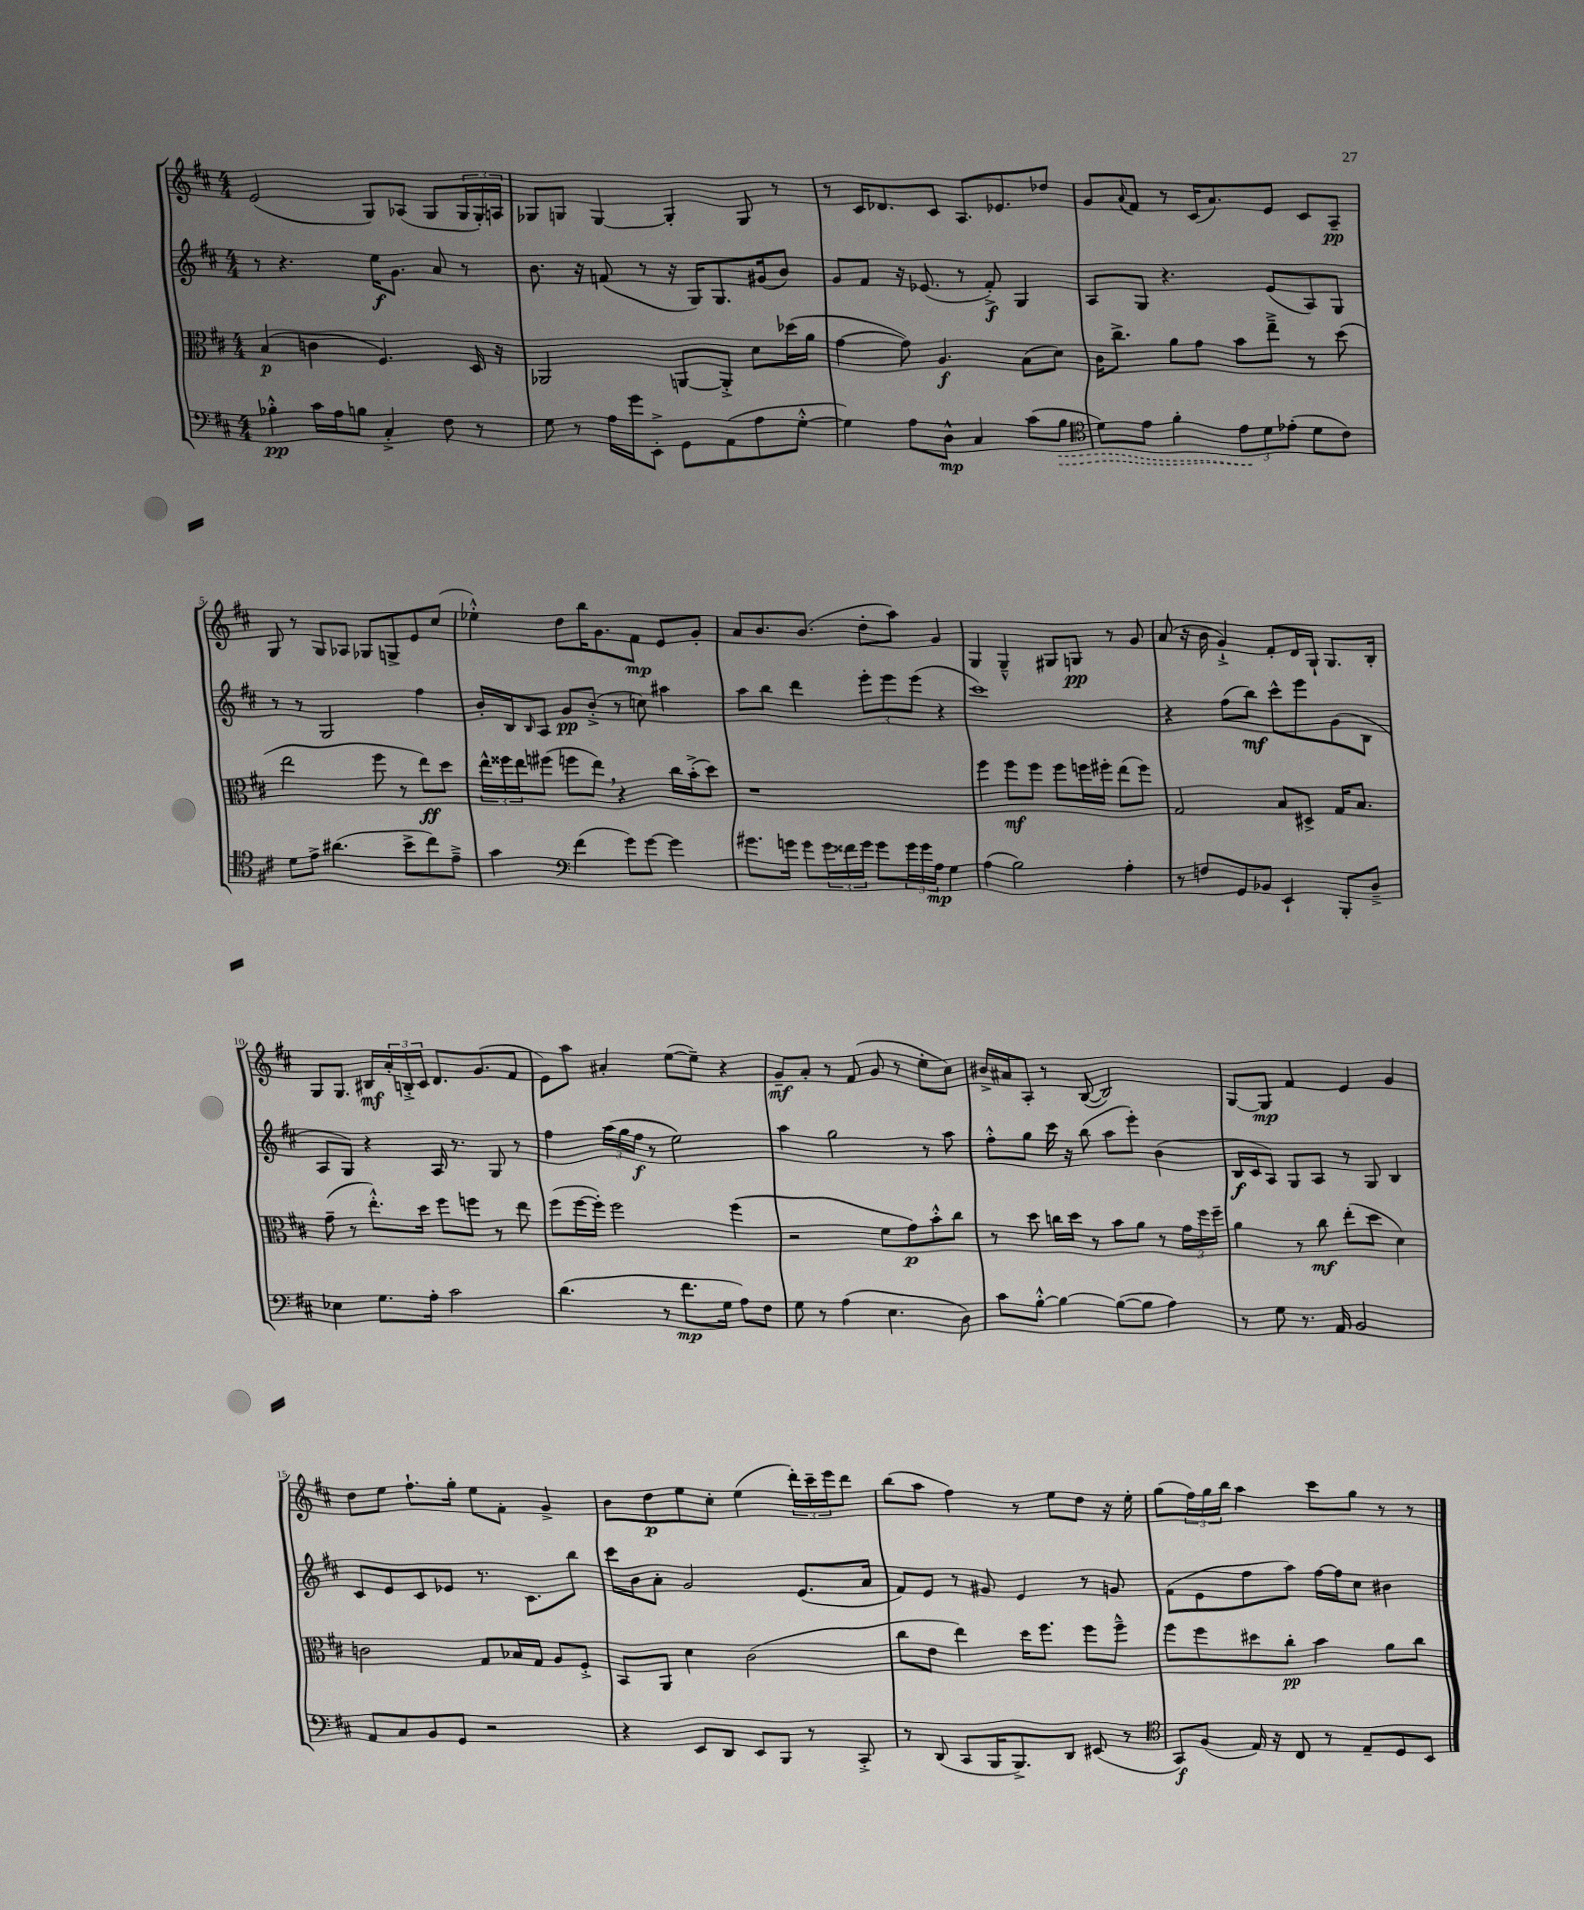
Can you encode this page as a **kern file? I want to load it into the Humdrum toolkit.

**kern	**kern	**kern	**kern
*staff4	*staff3	*staff2	*staff1
*clefF4	*clefC3	*clefG2	*clefG2
*k[f#c#]	*k[f#c#]	*k[f#c#]	*k[f#c#]
*M4/4	*M4/4	*M4/4	*M4/4
4B-'^^	(4B	8r	(2e
.	.	4.r	.
16c#	4c	.	.
16A	.	.	.
8B	.	.	.
4C#'^	4.F#)	16ee	8G)
.	.	8.g	.
.	.	.	(8A-
8F#	.	8a	8G
8r	16D	8r	24G
.	.	.	24G')
.	16r	.	.
.	.	.	24A
=	=	=	=
8G	2AA-	8.b	8G-
8r	.	.	8G
.	.	16r	.
16A	.	(8f	[4G
16g	.	.	.
8EE'^	.	8r	.
8GG	[8AA	16r	4G']
.	.	16G)	.
(8AA	8AA'^]	8.G	.
8A	8d	.	8G
.	.	(16g#	.
[8G'^^	(16dd-	8b)	8r
.	16a	.	.
=	=	=	=
4G])	[4g	8g	8r
.	.	8f#	16c#
.	.	.	8.d-
8A	8g])	16r	.
.	.	(8.e-	.
8D^^	4.A	.	8c#
4C#	.	8r	8.A
.	.	8f#'^)	.
.	.	.	8.e-
(8c#	(8B	4G	.
8B	8d)	.	8dd-
=	=	=	=
*clefC4	*	*	*
8d)	16c#	8A	8g
.	8.cc#^	.	.
.	.	.	8qqa
8e	.	8G	8f#
4f#'	8a	4.r	8r
.	8g	.	(16c#
.	.	.	8.a)
12e	8b	.	.
12d	.	.	.
.	8ee~^	(8e	8e
(12e-'	.	.	.
8d	8r	8A)	8c#
8c#)	(8dd	8G	8A~
=	=	=	=
8d	2ee	8r	8G
8e^	.	8r	8r
(4.a#	.	2G	8G
.	.	.	8A-
.	8ff#	.	8G-
8b^	8r	.	8G^
8cc#)	8ee)	4ff#	8e
8e~^	8dd	.	(8cc#
=	=	=	=
4g	24ee^^	16b'	4ee-'^^)
.	24ff##	.	.
.	.	16B	.
.	24ee	.	.
.	.	16qqB	.
.	(8ff#	8A	.
*clefF4	*	*	*
(4f#	8ff	8g	8dd
.	8ee)	(8b'^	16bb
.	.	.	8.g
8g)	4r	8r	.
[8g	.	8cc)	8f#
4g]	16cc#	4aa#	8e
.	(16b'^	.	.
.	8dd)	.	8g'
=	=	=	=
8.g#	1r	8aa	8a
.	.	8bb	8.b
16g	.	.	.
8g	.	4ddd	.
.	.	.	(8.b
24g	.	.	.
24f##	.	.	.
24g	.	.	.
8g	.	12eee'	8dd'
.	.	12eee	.
24g	.	.	8aa)
24g	.	(12eee	.
24A	.	.	.
4G	.	4r	4g
=	=	=	=
(4A	4ff#	1ccc#)	4G
2B)	8ff#	.	4G~^^
.	8ff#	.	.
.	8ff#	.	8G#
.	16ff	.	8G
.	16ff#'	.	.
4A'	(8ee	.	8r
.	8ff#)	.	8g
=	=	=	=
8r	2G	4r	(8a
8F	.	.	16r
.	.	.	16b
8GG	.	(8ff#	4g`^)
8BB-	.	8bb)	.
4EE`	8B	8ccc#^^	8f#'
.	8D#^	8eee	16d
.	.	.	16G`
8BBB'	16G	(8g	8.G
.	8.B	.	.
8D~^	.	8B	.
.	.	.	16B'
=	=	=	=
4E-	(8g~	8A	8G
.	8r	8G)	8.G
8.G	8.ee'^^)	4r	.
.	.	.	16B#
.	.	.	24a'
.	.	.	24B'^
16A'	16dd	.	.
.	.	.	24c#
2c#	8ff#	16A	8.d
.	.	8.r	.
.	8ff	.	.
.	.	.	(8.g
.	8r	8G	.
.	8ee	8r	8f#
=	=	=	=
(4.d	(8ff#	4ff#	8e)
.	[16ff#	.	8aa
.	16ff#'])	.	.
.	2ff#	(24aa	4a#'
.	.	24gg	.
.	.	24ff#	.
8r	.	8r	.
8.f#	.	2ee)	([8ee
.	.	.	8ee~])
16G	.	.	.
8A)	(4ff#	.	4r
8F#	.	.	.
=	=	=	=
8G	2r	4aa	8g~
8r	.	.	8a'
(4A	.	2gg	8r
.	.	.	(8f#
4.E	8f#	.	8g
.	8g)	.	8r
.	8b'^^	8r	8ee'
8D)	8cc#	8aa	8cc#)
=	=	=	=
8c#	8r	8ff#'^^	16b#^
.	.	.	16a#
[8B'^^	8dd	8gg	8A'
4B_	16cc	16ccc#	8r
.	16dd	16r	.
.	8r	(8bb	([8B
(8B_	8b	8aa	2B])
8B]	8a	8eee')	.
4A)	8r	(4b	.
.	24g	.	.
.	24ff#	.	.
.	24ff#~	.	.
=	=	=	=
8r	4a	16B	[8G
.	.	16c#	.
8G	.	8A)	8G]
8.r	8r	8G	4f#
.	8cc#	8A	.
16AA	.	.	.
2BB	(8ee'	8r	4e
.	8dd	8G	.
.	4d)	4B	4g
=	=	=	=
8AA	2c	8c#	8dd
8C#	.	8e	8ee
8BB	.	8c#	8.ff#`
8GG	.	8e-	.
.	.	.	16gg'
2r	8G	8.r	8ee
.	16B-	.	8f#'
.	16G	8.c#	.
.	8A	.	4g^
.	8F#'^	8bb	.
=	=	=	=
4r	8BB	16ccc#	8b
.	.	16b	.
.	8AA	8a'	8dd
8EE	4d	2g	8ee
8DD	.	.	8cc#'
8EE	(2c#	.	(4ee
8BBB	.	.	.
8r	.	(8.e	24ddd')
.	.	.	24ccc#~
.	.	.	24eee
8CC#'^	.	.	8ddd
.	.	16a	.
=	=	=	=
8r	8cc#	8f#)	(8bb
(8DD	8e	8e	8aa
8CC#	4ee)	8r	4ff#)
16BBB	.	8g#	.
8.BBB^)	.	.	.
.	16dd	4e	8r
.	8.ff#	.	.
8DD	.	.	8ee
(8EE#	8ff#	8r	8dd
8r	8ff#~^^	8g	16r
.	.	.	16ee'
=	=	=	=
*clefC4	*	*	*
8GG)	8ff#	(8f#	(8gg
(8F#	8ff#	8e	24ff#)
.	.	.	24gg
.	.	.	24bb
16E)	8dd#	8ff#	4aa
16r	.	.	.
8C#	8cc#'	8aa)	.
8r	4b	[16ff#	8ccc#
.	.	16ff#]	.
8E~	.	8cc#	8gg
8D	8a	4b#	8r
8BB	8cc#	.	8r
==	==	==	==
*-	*-	*-	*-
